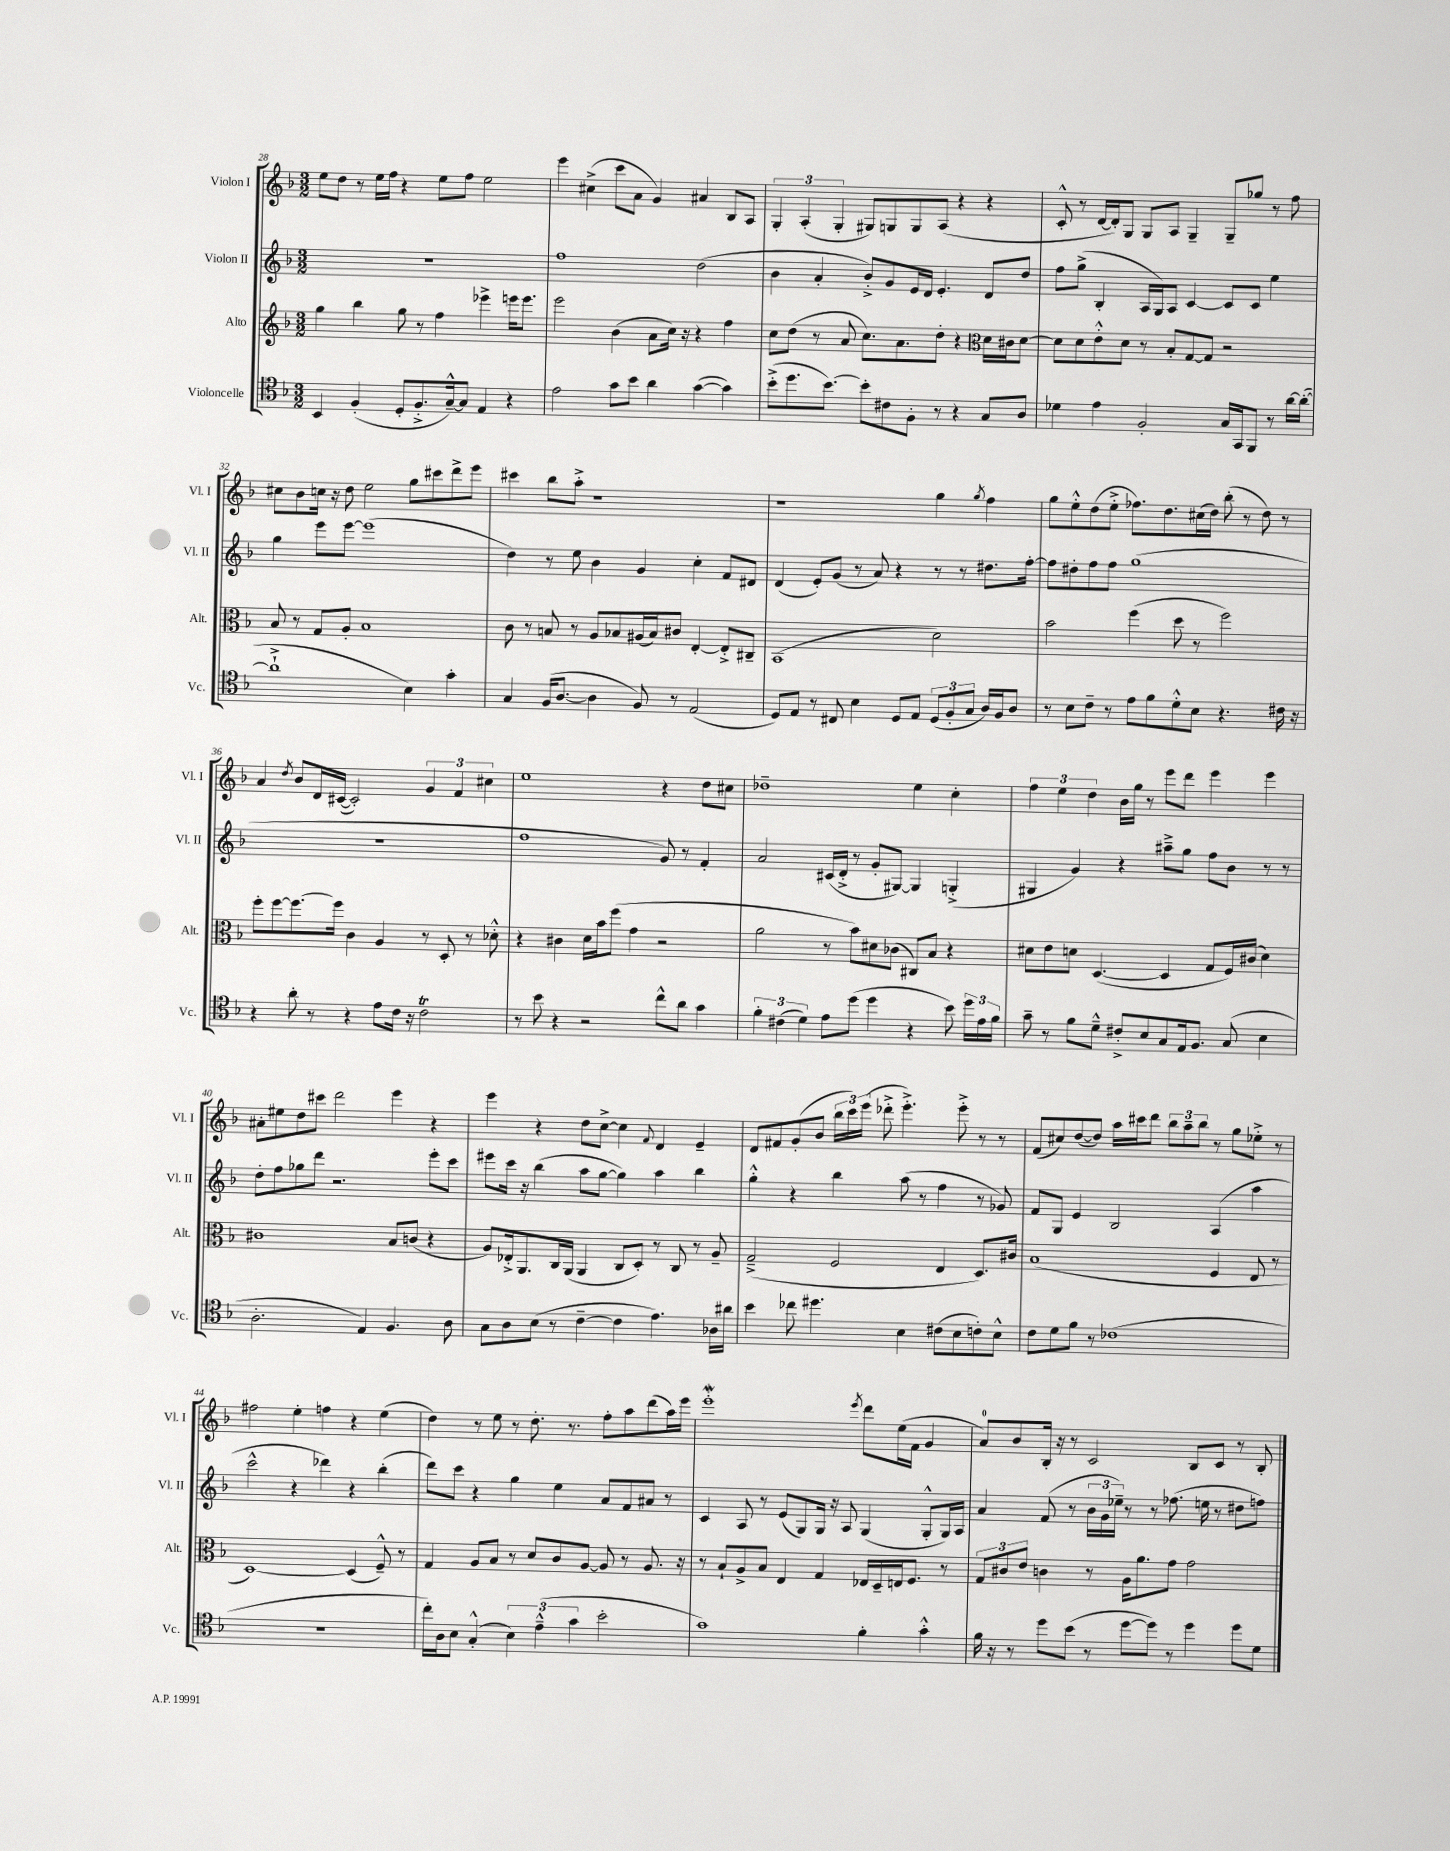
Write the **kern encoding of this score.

**kern	**kern	**kern	**kern
*staff4	*staff3	*staff2	*staff1
*clefC4	*clefG2	*clefG2	*clefG2
*k[b-]	*k[b-]	*k[b-]	*k[b-]
*M3/2	*M3/2	*M3/2	*M3/2
4BB-/	4gg\	1.r	8ee\L
.	.	.	8dd\J
(4F'/	4bb-\	.	8r
.	.	.	16ee\LL
.	.	.	16ff\JJ
8D'/L	8gg\	.	4r
8.F'^/	8r	.	.
.	4ff\	.	8ee\L
[16G~^^/k)	.	.	.
8G/]J	.	.	8ff\J
4E/	4eee-^\	.	2ee\
4r	16eee\LK	.	.
.	8.eee\J	.	.
=	=	=	=
2e\	2eee\	1ff	4eee\
.	.	.	(4cc#^\
8g\L	(4b-\	.	8ccc\L
8b-\J	.	.	8a\J
4a\	8a\L	.	4g/)
.	16cc\Jk)	.	.
.	16r	.	.
([4g\	4r	(2dd\	4a#/
4g\])	4ff\	.	8B-/L
.	.	.	8A/J
=	=	=	=
(8b-'^\L	8cc\L	4b-\	6G'/
8.dd\	(8dd\J	.	.
.	.	.	(6A'/
.	8r	4a'/	.
[8.b-\J)	.	.	.
.	.	.	6G'/
.	8a/	.	.
8b-'\]L	8.cc\L)	8b-'^/L)	8G#/L)
8c#\	.	8g/	8G/
.	8.a\	.	.
8F'\J	.	16e/L	8G/
.	.	16d/JJ	.
8r	8dd'\J	4.e'/	(8A/J
4r	4r	.	4r
*	*clefC3	*	*
8G/L	16d\LL	8d/L	4r
.	16c#\J	.	.
8A/J	[8d\J	8dd/J	.
=	=	=	=
4d-\	8d\]L	8ff\L	8c'^^/
.	8d\	(8gg^\J	8r
4e\	8e'^^\	4B-'/	[16d/LL
.	.	.	16d'/]J)
.	8d\J	.	8G/J
2F'/	8r	16A/LL	8G/L
.	.	16G/J)	.
.	8B-'/L	8A/J	8A/J
.	[8G/	[4c/	4G~/
.	8G/]J	.	.
16G/LL	2r	8c/]L	8G~/L
16GG/J	.	.	.
8FF/J	.	8c/J	8gg-/J
8r	.	4ee\	8r
[16a\LL	.	.	8ff\
(16a'\_JJ	.	.	.
=	=	=	=
1a`^]	8B-/	4gg\	8cc#\L
.	8r	.	8b-\
.	8G/L	8eee\L	16cc\Jk
.	.	.	16r
.	8A'/J	[8eee\J	8dd\
.	1B-	(1eee]	2ee\
4B-\)	.	.	8gg\L
.	.	.	8ccc#\
4g'\	.	.	8ddd^\
.	.	.	8eee\J
=	=	=	=
4G/	8c\	4dd\)	4ccc#\
.	8r	.	.
(16F/LK	8B/	8r	8bb-\L
[8.A/J	.	.	.
.	8r	8ee\	8aa'^\J
4A\]	8A/L	4b-\	1r
.	8B-/	.	.
8F/)	(16A#/L	4g/	.
.	16B-/J)	.	.
8r	8c#/J	.	.
(2E/	[4E'/	4cc'\	.
.	8E'^/]L	8f/L	.
.	8C#~/J	8d#/J	.
=	=	=	=
8D/L)	(1BB-	(4d/	1r
8E/J	.	.	.
8r	.	8e'/L)	.
8C#/	.	(8g/J	.
4B-\	.	8r	.
.	.	8a/)	.
8D/L	.	4r	.
8E/J	.	.	.
(12D/L	2d\)	8r	4gg\
12F'/	.	.	.
.	.	8r	.
12G/J	.	.	.
.	.	.	8qgg/
16A/LL)	.	8.dd#\L	4ff\
16F/J	.	.	.
8A/J	.	.	.
.	.	[16ff'\Jk	.
=	=	=	=
8r	2b-\	8ff\]L	8gg\L
8B-\L	.	8dd#'\	8ee'^^\
8c~\J	.	8ff\	(8dd\
8r	.	8ff\J	8ee'^\J
8e\L	(4ff\	(1gg	8.ff-\L)
8f\	.	.	.
.	.	.	8.dd\
8d'^^\	8dd\	.	.
8B-\J	8r	.	(16cc#\L
.	.	.	16dd\JJ)
4.r	2ff\)	.	(8bb-'\
.	.	.	8r
.	.	.	8dd\)
16c#\	.	.	8r
16r	.	.	.
=	=	=	=
4r	8ff'\L	1.r	4a/
.	[8ff\	.	.
.	.	.	8qdd/
8a'\	8.ff\_	.	8b-/L
8r	.	.	16d/L
.	16ff\]Jk	.	([16c#/JJ
4r	4c\	.	2c#'/])
8e\L	4A/	.	.
16c\Jk	.	.	.
16r	.	.	.
2c\	8r	.	6g/
.	8D'/	.	.
.	.	.	6f/
.	8r	.	.
.	.	.	6cc#\
.	8d-'^^\	.	.
=	=	=	=
8r	4r	1ff	1ee
8b-\	.	.	.
4r	4c#\	.	.
2r	16d\LL	.	.
.	16b-\J	.	.
.	(8ff\J	.	.
.	4g\	.	.
8cc^^\L	2r	8g/)	4r
8a\J	.	8r	.
4g\	.	4f'/	8dd\L
.	.	.	8cc#\J
=	=	=	=
6f'\	2a\	2a/	1dd-~
(6c#\	.	.	.
6d\)	.	.	.
8e\L	8r	(16c#/LL	.
.	.	16d'^/JJ	.
(8dd\J	8b-\L)	8r	.
4dd\	8d#\	8g'/L	.
.	(8c-\J	[8G#/J)	.
4r	8C#/L)	4G#/]	4ee\
.	8B-/J	.	.
8b-\)	4r	(4G'^/	4cc'\
24dd\LL	.	.	.
24e\	.	.	.
24f\JJ	.	.	.
=	=	=	=
8g~\	8d#\L	4G#/	6ff\
8r	8e\	.	.
.	.	.	6ee\
8f\L	8d\J	4g/)	.
.	.	.	6dd\
8d~^^\J	([4.D/	.	.
8c#'^/L	.	4r	16b-\LL
.	.	.	16gg\JJ
8B-/	.	.	8r
8G/	4D/]	8aa#~^\L	8eee\L
16E/k	.	8gg\J	8ddd\J
8.F/J	.	.	.
.	8G/L	8ff\L	4eee\
(8G/	16F/L)	8b-\J	.
.	(16c#/JJ	.	.
4B-\	4d\)	8r	4eee\
.	.	8r	.
=	=	=	=
2.A'\	1c#	8dd'\L	8a#'\L
.	.	8ff\	8ee#\
.	.	8gg-\	8dd\
.	.	8ddd\J	8ccc#\J
.	.	2.r	2ddd\
4E/)	.	.	.
4.F/	8B-/L	.	4eee\
.	(8c/J	.	.
.	4r	8eee'\L	4r
8A\	.	8ccc\J	.
=	=	=	=
8G\L	8A/L)	8eee#\L	4eee\
8A\	16E-'^/k	16ccc\Jk	.
.	8.AA/	16r	.
(8B-\J	.	(4bb-\	4r
8r	16C/L	.	.
.	(16AA/JJ	.	.
[4c~\	4AA/	8aa\L	8dd\L
.	.	[8gg\J	[8cc^\J
4c\]	8C/L	4gg\])	4cc\]
.	8D'/J)	.	.
.	.	.	8qqf/
4.e\)	8r	4aa\	4d/
.	8C/	.	.
.	8r	4bb-\	4e~/
16A-\LL	8A~/	.	.
16a#\JJ	.	.	.
=	=	=	=
4b-\	(2G~^/	4gg'^^\	8d/L
.	.	.	8f#/
8cc-\	.	4r	(8g'/
4.dd#\	.	.	8b-/J
.	2F/	4bb-\	24bb-\LL
.	.	.	24ccc\)
.	.	.	(24eee\JJ
.	.	.	8ddd-'^\
4B-\	.	(8aa\	4.eee'^\)
.	.	8r	.
(8c#\L	4E/	4ff\	.
8B-\	.	.	8eee'^\
8c'\)	8.D/L)	8r	8r
8B-^^\J	.	8g-/)	8r
.	16c#/Jk	.	.
=	=	=	=
8c\L	(1B-	8f/L	(8f/L
8d\	.	8G/J	8cc#/)
8f\J	.	4e/	([8dd/
8r	.	.	8dd/]J)
(1c-	.	2B-/	16aa\LL
.	.	.	16ccc#\J
.	.	.	8ddd\J
.	.	.	12bb-\L
.	.	.	12aa~\
.	.	.	12bb-\J
.	4F/	(4A/	8r
.	.	.	8gg\L
.	8E/	4aa\	8ee-'^\J
.	8r	.	8r
=	=	=	=
1.r	[1D)	2ccc^^\	2ff#\
.	.	4r	4ee'\
.	.	4ddd-\)	4ff\
.	(4D/]	4r	4r
.	8F~^^/)	(4bb-'\	(4ee\
.	8r	.	.
=	=	=	=
16cc'\LL)	4G/	8ddd\L)	4dd\)
16A\J	.	.	.
8B-\J	.	8ccc\J	.
(4G'^^/	8A/L	4r	8r
.	8B-/J	.	8ee\
6B-\)	8r	4gg\	8r
.	8d/L	.	8.dd'\
(6e~^^\	.	.	.
.	8c/	4ee\	.
.	.	.	8.r
6g\	.	.	.
.	[8A/J	.	.
2b-'\	8A/]	8a/L	8ff'\L
.	8r	8f/	8aa\
.	8.A/	8a#/J	(8ddd\
.	.	8r	16aa\L)
.	16r	.	16eee\JJ
=	=	=	=
1g)	8r	4c/	1eee'
.	8B-`/L	.	.
.	8A^/	8A/	.
.	8B-/J	8r	.
.	4E/	(8e/L	.
.	.	8G/)	.
.	4G/	16G/Jk	.
.	.	16r	.
.	.	8A/	.
.	.	.	8qeee/
4f'\	16E-/LL	(4G/	8ddd\L
.	16D~/	.	.
.	16E/J	.	(16ee\L
.	8.F/J	.	16f\JJ
4g'^^\	.	8G'^^/L	4g/
.	8r	16G/L)	.
.	.	16A/JJ	.
=	=	=	=
16f\	12G/L	4a/	8a/L)
16r	.	.	.
.	12c#/	.	.
8r	.	.	8b-/
.	12e/J	.	.
8dd\L	4c\	(8f/	16B-'/Jk
.	.	.	16r
(8b-\J	.	8r	8r
8r	8r	24b-\LL	2c/
.	.	24g\	.
.	.	24ee-~\JJ)	.
[8dd\L	16A\LK	8r	.
.	8.a\	.	.
8dd\]J)	.	8r	.
8r	8g\J	(8.ff-\	.
4dd\	2g\	.	8B-/L
.	.	16ee\	.
.	.	8r	8c/J
8dd\L	.	8dd#\L	8r
8d\J	.	8ff\J)	8B-'/
==	==	==	==
*-	*-	*-	*-
